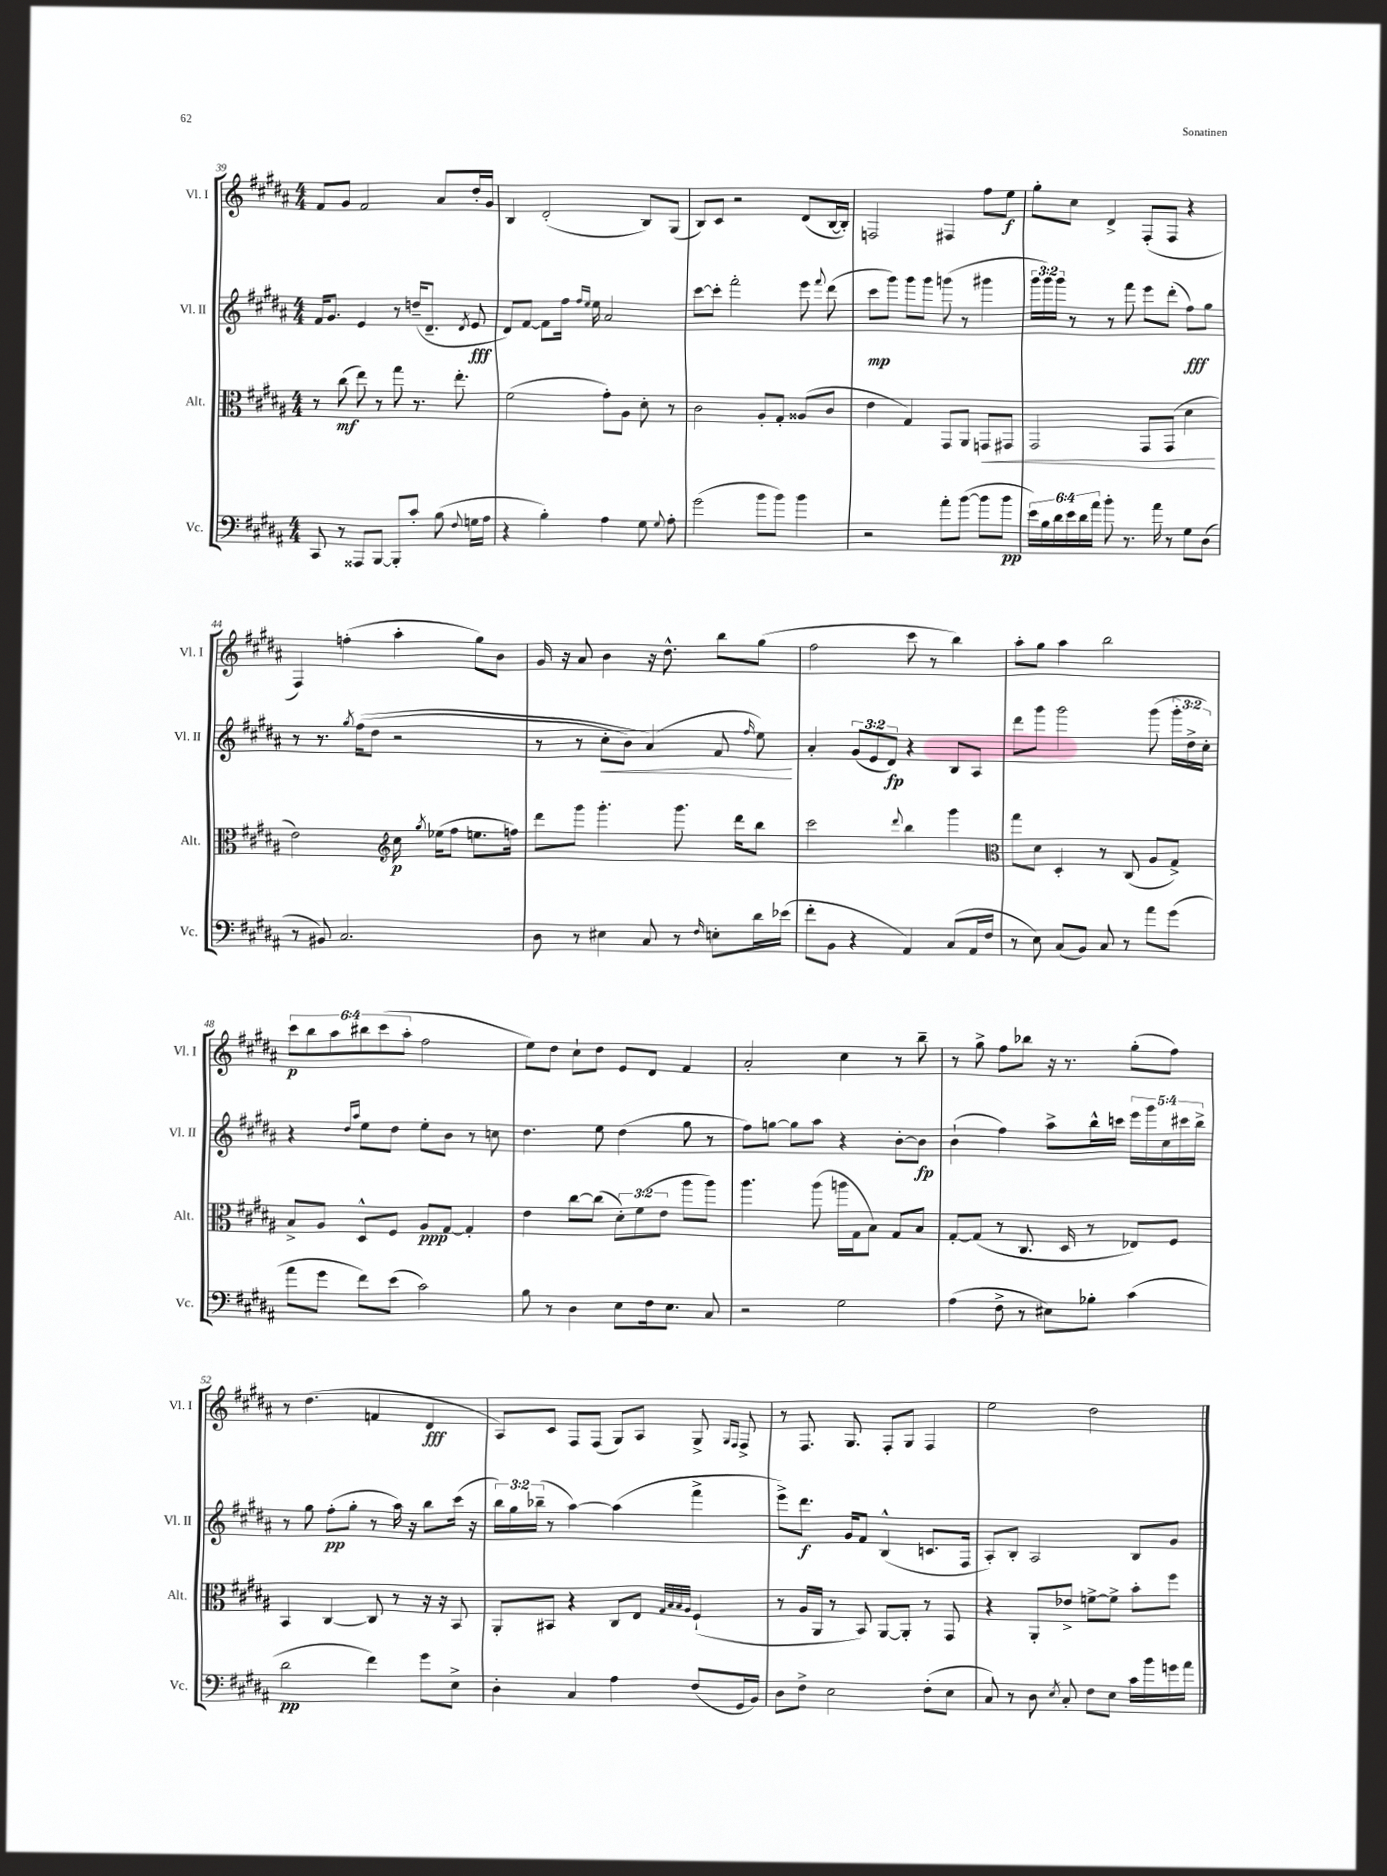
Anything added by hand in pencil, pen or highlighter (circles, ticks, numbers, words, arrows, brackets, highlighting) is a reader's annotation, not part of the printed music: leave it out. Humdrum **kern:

**kern	**kern	**kern	**kern
*staff4	*staff3	*staff2	*staff1
*clefF4	*clefC3	*clefG2	*clefG2
*k[f#c#g#d#a#]	*k[f#c#g#d#a#]	*k[f#c#g#d#a#]	*k[f#c#g#d#a#]
*M4/4	*M4/4	*M4/4	*M4/4
8CC#	8r	16f#	8f#
.	.	8.g#	.
8r	(8cc#	.	8g#
8AAA##	8ee)	4e	2f#
[8BBB	8r	.	.
8BBB']	8gg#	8r	.
8c#'	8.r	(16dd~	.
.	.	8.d#~	.
(8B	.	.	8a#
.	8.ee'	.	.
8qqF#	.	8qd#	.
16G	.	8e	16dd#'
16A#	.	.	16g#
=	=	=	=
4r	(2f#	8d#)	4B
.	.	[8f#	.
4B')	.	8f#]	(2d#'
.	.	16ff#	.
.	.	16qqff#	.
.	.	16qqee	.
.	.	16ee	.
4A#	8g#')	2a#	.
.	8A#	.	.
8G#	8d#'	.	8B)
8qqG#	.	.	.
8A#'	8r	.	(8G#
=	=	=	=
(2g#	2c#	[8ccc#	8B)
.	.	8ccc#']	8c#
.	.	2fff#'	2r
8b	8A#'	.	.
8b)	8G#'	.	.
4b	(8A##	8eee	(8d#
.	.	8qqfff#	.
.	8c#	(8ddd#	[16B
.	.	.	16B'])
=	=	=	=
2r	4e	8ccc#	2F
.	.	8ggg#)	.
.	4G#)	8ggg#	.
.	.	8ggg#	.
8a#'	8GG#	(8ggg	4F#
([8b	8AA#	8r	.
8b]	8GG	4ggg#	8ff#
8b	8GG#	.	8ee
=	=	=	=
24e)	2GG#	24ggg#	8gg#'
24B	.	24ggg#)	.
24d#	.	24ggg#	.
24e	.	8r	8cc#
24d#	.	.	.
24a#	.	.	.
8b'	.	8r	4d#^
8.r	.	8fff#	.
.	8GG#	8eee	(8F#'
16a#	.	.	.
8r	(8GG#	(8ddd#'	8F#
8G#	4d#	8ff#)	4r
(8D#	.	8gg#	.
=	=	=	=
8r	2e)	8r	4F#)
8BB#)	.	8.r	.
2.C#	.	.	(4ff'
.	.	8qgg#	.
.	.	&((16ff#	.
.	.	8dd#	.
*	*clefG2	*	*
.	16cc#	2r	4aa#'
.	8qgg#	.	.
.	(16ee-	.	.
.	8ff#	.	.
.	8.ee	.	8gg#)
.	.	.	8b
.	16ff)	.	.
=	=	=	=
8D#	8ddd#	8r	16g#
.	.	.	16r
8r	8ggg#	8r	8a#
4E#	4.ggg#'	8cc#'	4b
.	.	8b)	.
8C#	.	(4a#&)	16r
.	.	.	8.dd#^^
8r	8.ggg#	.	.
16qqF#	.	.	.
8E'	.	8f#	8bb
.	16ddd#	.	.
.	.	16qqff#	.
16d#	8bb	8ee)	(8gg#
(16e-	.	.	.
=	=	=	=
8f#'	2ccc#	4a#'	2ff#
8BB	.	.	.
4r	.	(12g#	.
.	.	12e	.
.	.	12d#)	.
.	8qqddd#	.	.
4AA#)	4bb	4r	8ccc#
.	.	.	8r
(8C#	4ggg#	8B	4bb)
16AA#	.	8A#	.
16F#	.	.	.
=	=	=	=
*	*clefC3	*	*
8r	8gg#	8ddd#	8aa#'
8E)	8d#	8ggg#	8gg#
(8C#	4D#'	2ggg#	4aa#
8BB)	.	.	.
8C#	8r	.	2bb
8r	(8C#	.	.
8a#	8A#	(8ggg#	.
(8g#	8G#^)	24ggg#'	.
.	.	24dd#^	.
.	.	24cc#')	.
=	=	=	=
8a#	8B^	4r	12ccc#
.	.	.	12bb
8g#	8A#	.	.
.	.	.	12aa#
.	.	16qqdd#	.
.	.	16qqaa#	.
8f#)	8D#^^	8ee	12bb#
.	.	.	(12ccc#
(8e	8F#	8dd#	.
.	.	.	12aa#'
2c#)	8A#	8ee'	2ff#
.	[8G#	8b	.
.	4G#']	8r	.
.	.	8cc	.
=	=	=	=
8B	4e	4.dd#	8ee)
8r	.	.	8dd#
4D#	[8cc#	.	8cc#`
.	(8cc#]	8ee	8dd#
8E	12d#')	(4dd#	8e
.	(12f#	.	.
16F#	.	.	8d#
.	12e	.	.
8.E	.	.	.
.	8aa#	8gg#	4f#
8C#	8aa#)	8r	.
=	=	=	=
2r	4.aa#	8ff#)	2a#'
.	.	[8gg	.
.	.	8gg]	.
.	(8aa#	8aa#	.
2G#	16aa	4r	4cc#
.	16G#	.	.
.	8B)	.	.
.	8G#	[8b'	8r
.	8B	8b]	8bb~
=	=	=	=
(4A#	[8G#'	(4b`	8r
.	(8G#]	.	8gg#^
8F#^	8r	4ff#)	8ff#
8r	8.C#	.	8bb-
8E#)	.	8aa#^	16r
.	16D#	.	8.r
8B-'	8r	16bb^^	.
.	.	16ccc	.
(4c#	8E-)	20eee	(8gg#'
.	.	20ggg#	.
.	.	20cc#	.
.	8F#	.	8ff#)
.	.	20ccc#	.
.	.	20bb^	.
=	=	=	=
2d#	4BB	8r	8r
.	.	8gg#	(4.dd#
.	[4C#	(8ff#'	.
.	.	8gg#'	.
4f#)	8C#]	8r	4f
.	8r	16aa#)	.
.	.	16r	.
8g#	16r	8bb	4d#
.	16r	.	.
8E^	8BB	(16ccc#	.
.	.	16r	.
=	=	=	=
4D#'	8AA#'	24bb)	8A#)
.	.	24gg#	.
.	.	(24bb-~	.
.	8BB#	8r	8c#
4C#	4r	[4aa#)	8F#
.	.	.	(8F#
4A#	8C#	(4aa#]	8G#)
.	8E	.	8A#
.	32qqG#	.	.
.	32qqB	.	.
.	32qqB	.	.
.	32qqA#	.	.
(8F#	(4F#`	4fff#^	8G#^
.	.	.	16qqG#
.	.	.	16qqF#
16GG#	.	.	8F#^
16BB)	.	.	.
=	=	=	=
8D#	8r	8eee^)	8r
8F#^	16A#	8.ddd#	8.F#
.	16AA#	.	.
2E	8r	.	.
.	.	16g#	8.G#
.	8BB)	8f#	.
.	[8AA#	(4B^^	8F#'
.	8AA#']	.	8G#
(8F#'	8r	8.c	4F#
8E	8GG#	.	.
.	.	16F#	.
=	=	=	=
8C#)	4r	8A#')	2ee
8r	.	8B'	.
8D#	8AA#'	2A#	.
8qE	.	.	.
8C#'	8e-^	.	.
8F#	[8f^	.	2dd#
8E	8f^]	.	.
16c#	8b'	8B	.
16b	.	.	.
16g	8ff#	8g#	.
16a#	.	.	.
==	==	==	==
*-	*-	*-	*-
